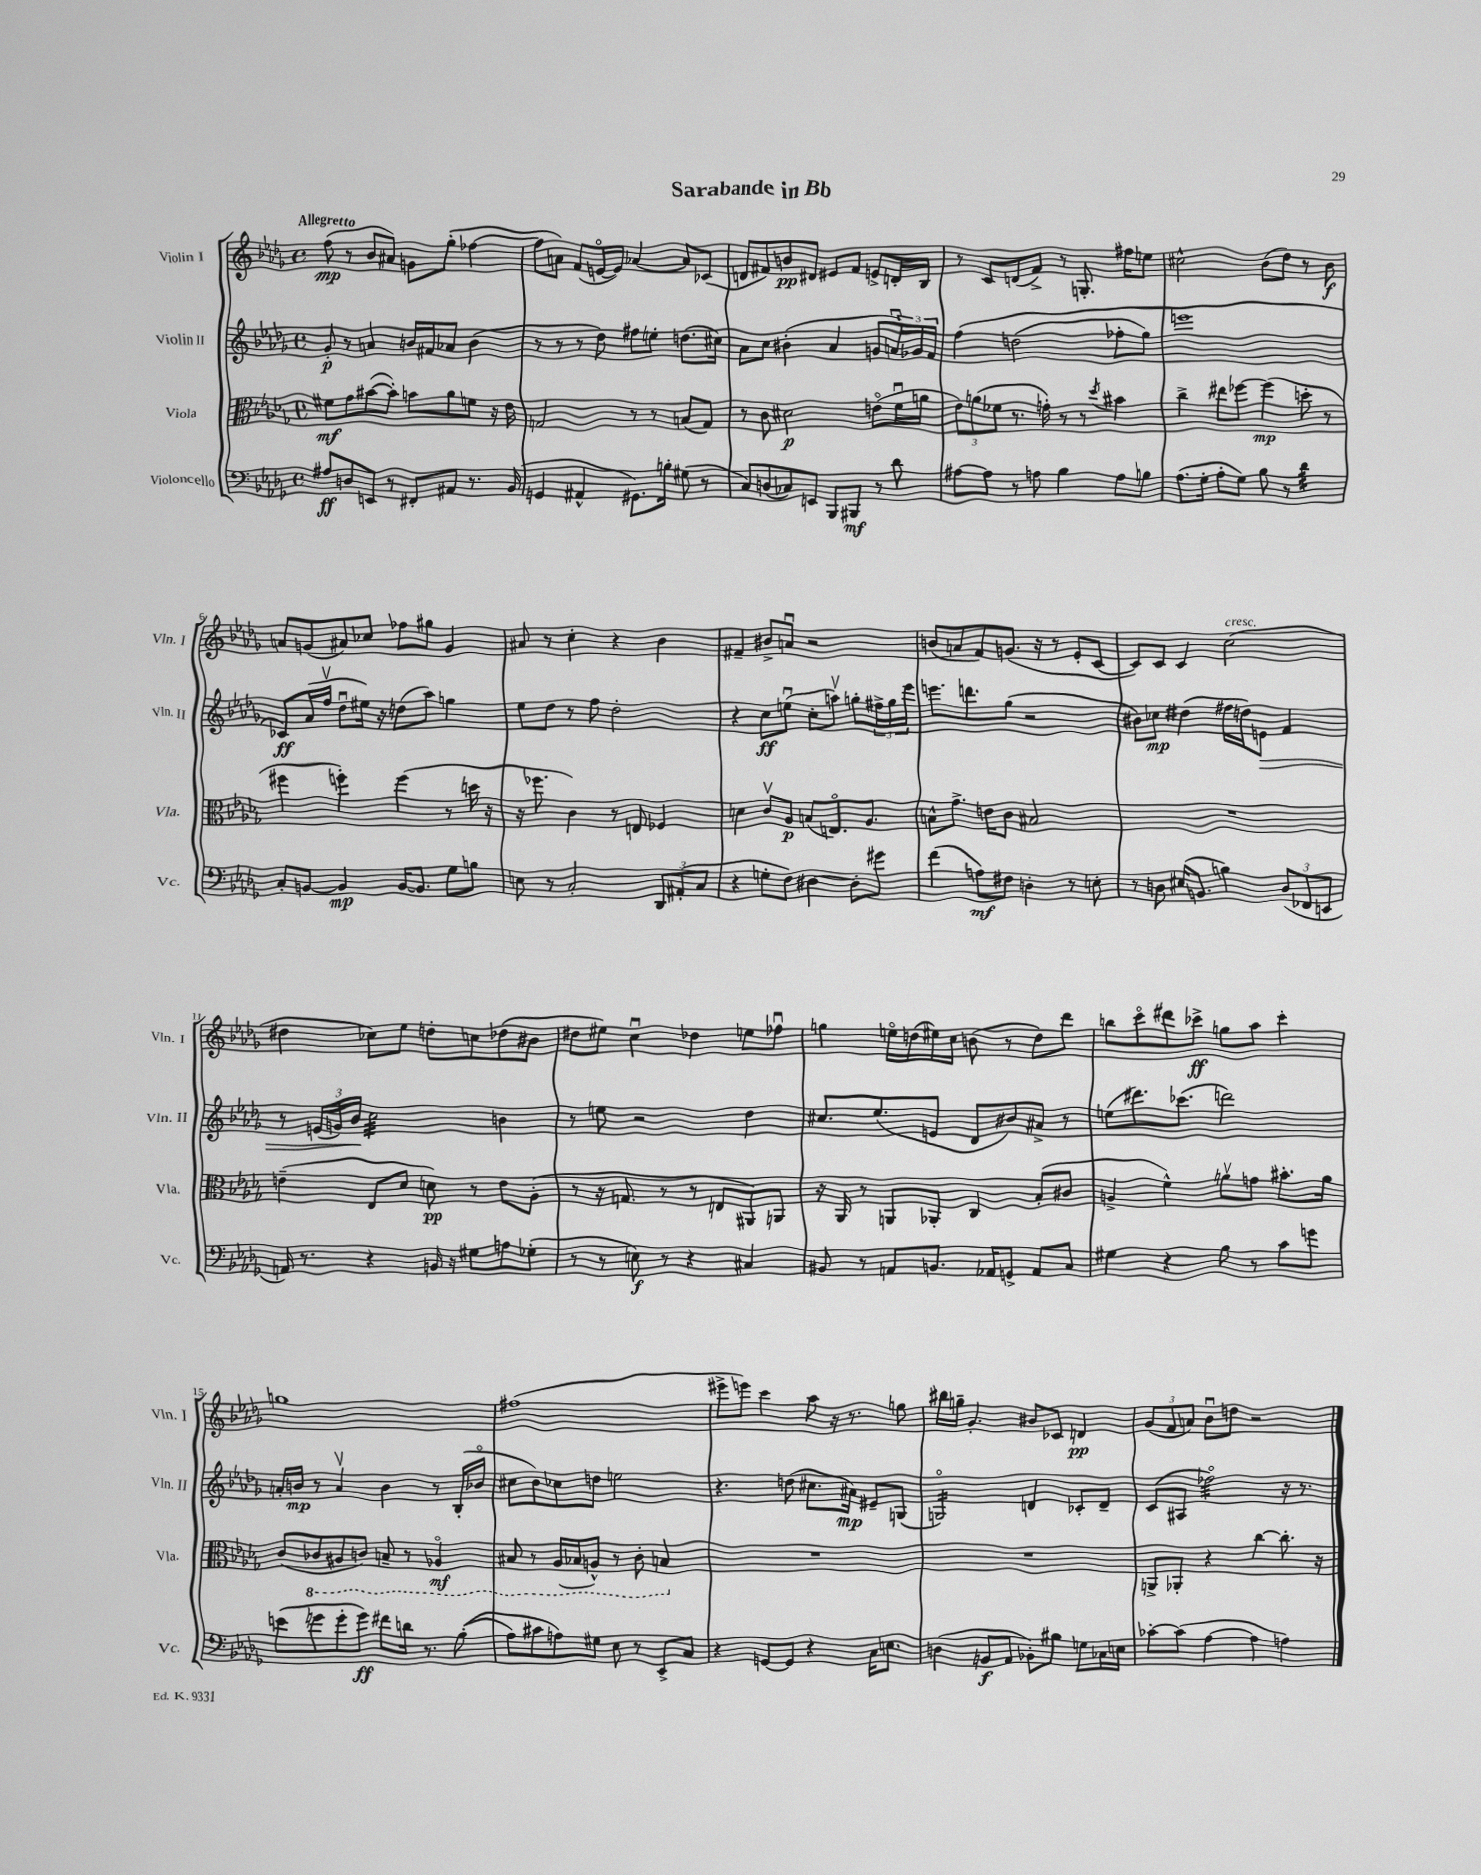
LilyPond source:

\header { title = "Sarabande in Bb" }
<<
\new StaffGroup <<
\new Staff = "s0" \with { instrumentName = "Violin I" shortInstrumentName = "Vln. I" } {
    \clef treble \key des \major \defaultTimeSignature \time 4/4 \tempo "Allegretto"
    f''8\mp( r8 bes'8 ais'8) g'8 ges''8-.( fes''4~ |
    fes''8 a'8) f'8( e'16~\flageolet e'16) aes'4~ aes'8 ces'8( |
    d'8 fis'8) b'8\pp dis'8 eis'8 fis'8 e'8-> d'16-. bes16 |
    r8 c'8 d'8( f'8->) r8 g8.-. fis''16 e''8 |
    cis''2-^ bes'8( des''8) r8 bes'8\f |
    a'8 g'8( ais'8) ces''8 fes''8 gis''8 g'4 |
    ais'8 r8 c''4-. r4 bes'4 |
    fis'4-- bis'8-> a'8\downbow r2 |
    b'8( a'8 f'8) g'8.( r16 r8 ees'8-. c'8~ |
    c'8) c'8 c'4 c''2^\markup { \italic "cresc." }( |
    dis''4 ces''8) ees''8 d''8-. c''8 des''8( bis'8 |
    dis''8 eis''8) c''4\downbow des''4 e''8 fes''8\downbow |
    g''4 e''16\flageolet d''16( eis''16) c''16 b'8( r8 d''8) des'''8 |
    b''8 c'''8\flageolet dis'''8 ces'''8->\ff g''8 aes''8 ces'''4-. |
    g''1 |
    fis''1( |
    eis'''8-> e'''8) c'''4 aes''8 r16 r8. g''8 |
    bis''16 g''16-- ges'4.-. bis'8 ces'8 d'4\pp |
    \tuplet 3/2 { ges'8( f'8 a'8) } bes'8\downbow d''8 r2 \bar "|." |
}
\new Staff = "s1" \with { instrumentName = "Violin II" shortInstrumentName = "Vln. II" } {
    \clef treble \key des \major \defaultTimeSignature \time 4/4
    ges'8-.\p r8 a'4 b'16 fis'16 aes'8 b'4( |
    r8 r8 r8 des''8) fis''8 e''8-. d''8.( cis''16) |
    aes'8 c''8 bis'4-.( aes'4 g'8 \tuplet 3/2 { a'16\downbow) ges'16 f'16 } |
    f''4\( d''2( fes''8-. ges''8) |
    e'''1 |
    ces'8\ff\) aes'16( f''16\upbow des''8\downbow eis''16) r16 d''8( aes''8) g''4 |
    ees''8 des''8 r8 f''8 des''2-. |
    r4 c''8\ff e''8\downbow( c''8-. a''8\upbow) g''8-. \tuplet 3/2 { fis''16-> g''16 ees'''16 } |
    e'''8. d'''8. ges''8( r2 |
    bis'8) ces''8\mp dis''4( fis''16 d''16) e'8\> f'4 |
    r8 \tuplet 3/2 { e'16( g'16) bes'16\! } c''2:32 b'4 |
    r8 e''8 r2 des''4 |
    cis''8. ees''8.( e'8 des'8 bis'8) ais'8-> r8 |
    e''8( dis'''8.) ces'''8.( d'''2) |
    a'16-. b'16\mp r8 a'4\upbow b'4 r8 bes16-.( bes'16\flageolet |
    cis''8 bes'8) ces''8 d''8 e''2 |
    r4. d''8( cis''8. ais'16\mp) eis'8-- g8( |
    g2:16\flageolet) d'4 ces'8-. d'8-- |
    c'8( ais8 fes''2:32\flageolet) r16 r8. \bar "|." |
}
\new Staff = "s2" \with { instrumentName = "Viola" shortInstrumentName = "Vla." } {
    \clef alto \key des \major \defaultTimeSignature \time 4/4
    fis'8\mf ges'8 bis'8~( bis'8-.) b'8 aes'8 f'8 r16 ees'16 |
    g2 r8 r8 b8( g8) |
    r8 c'8 dis'2\p e'8\flageolet( f'16\downbow a'16 |
    \tuplet 3/2 { ees'8) a'8( fes'8 } r8. g'16-.) r8 r8 \acciaccatura { des''8 } bis'4 |
    c''4-> eis''8 fes''8~ fes''4\mp( d''8-. r8 |
    fis''4 f''4-.) f''4( r8 d''16 r16 |
    r16 fes''8. c'4) r8 e8 fes4 |
    d'4 c'8\upbow aes8\p b8( e8.\flageolet) aes8. |
    b8-^ ges'8.-> e'16 c'8 bis2 |
    R1 |
    e'4--( ees8 des'8 d'8\pp) r8 e'8 aes8-.( |
    r8 r16 g8. r8 r8 e8 ais,8) a,8 |
    r16 aes,16 r8 a,8 aes,8-. c4 bes8-.( cis'8 |
    a4-> f'4-^) a'8\upbow g'8 bis'8.-. a'16 |
    c'8( \ottava #-1 ces8 ais,8 c8) b,8-- r8 aes,4\flageolet\mf |
    bis,8 r8 aes,16( bes,16 a,8-^) r8 c8-. b,4 \ottava #0 |
    R1 |
    R1 |
    a,8-> aes,8-. r4 c''4~ c''8.-. r16 \bar "|." |
}
\new Staff = "s3" \with { instrumentName = "Violoncello" shortInstrumentName = "Vc." } {
    \clef bass \key des \major \defaultTimeSignature \time 4/4
    ais8\ff d8 e,8 r8 fis,8-. ais,8 r8. bes,16( |
    g,4 ais,4-^ gis,8.) b16-. gis8( r8 |
    c8) d8( ces8) e,8 bes,,8 bis,,8\mf r8 des'8 |
    ais8~ ais8 r8 a8 bes4 a8 b8 |
    aes8.( ges16-. aes8-. ges8) bes8 r8 des'4:32 |
    c8-. b,8~ b,4\mp b,16~ b,8. ges8 b8 |
    e8 r8 c2-. \tuplet 3/2 { des,8 ais,8-.( c8 } |
    r4 g8-. f8) dis4~ dis8-. gis'8 |
    f'4( a8\mf) fis8 d4-. r8 e8-. |
    r8 d8 eis16( b,8. b4) \tuplet 3/2 { d8( fes,8 e,8 } |
    a,16) r8. r4 b,16 r16 gis8 a8 ges8-.( |
    r8 r8 e8\f) r8 r4 cis4 |
    bis,8 r8 a,8 b,8. aes,16 g,8-> aes,8 c8 |
    gis4 r4 bes8 r8 c'8 g'8 |
    e'8( g'8 g'8-. g'8\ff) fis'8 d'16 r8. bes8-.(\( |
    aes8) cis'8 a8\) gis8 ees8 r8 ees,8-> c8 |
    r4 g,8~ g,8 r4 c16 e8. |
    d4( b,8\f aes,8 bes,8-.) bis8 g8 ces16 e16 |
    ces'8~-. ces'8( aes4~ aes4 a4) \bar "|." |
}
>>
>>
